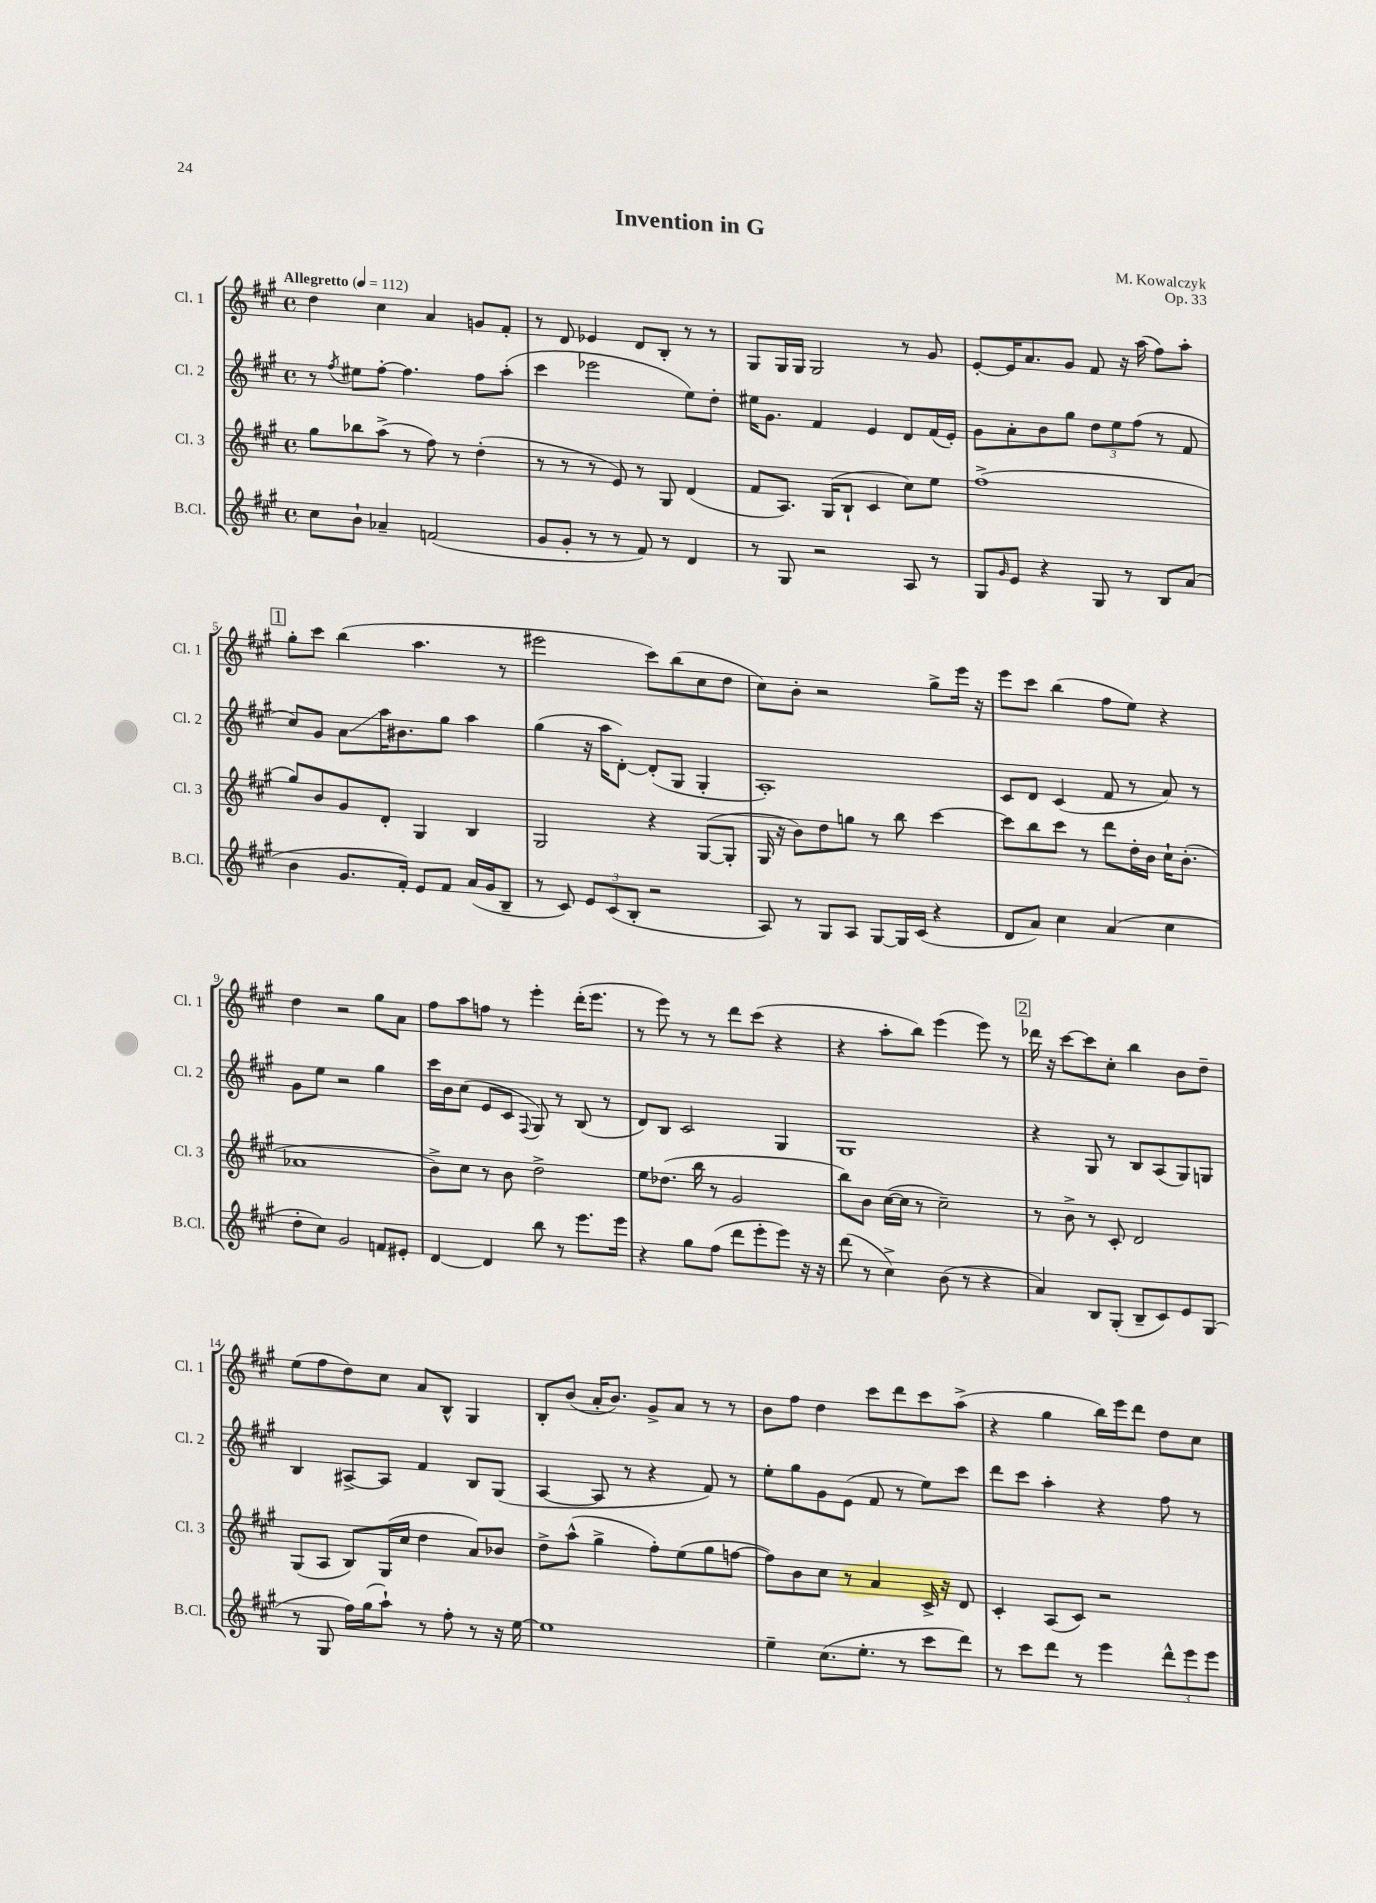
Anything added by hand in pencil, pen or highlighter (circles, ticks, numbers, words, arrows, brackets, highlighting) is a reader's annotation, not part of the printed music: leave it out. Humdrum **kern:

**kern	**kern	**kern	**kern
*staff4	*staff3	*staff2	*staff1
*clefG2	*clefG2	*clefG2	*clefG2
*k[f#c#g#]	*k[f#c#g#]	*k[f#c#g#]	*k[f#c#g#]
*M4/4	*M4/4	*M4/4	*M4/4
*met(c)	*met(c)	*met(c)	*met(c)
*MM112	*MM112	*MM112	*MM112
8cc#\L	8gg#\L	8r	4dd\
.	.	8qff#/	.
8b`\J	8bb-\	8ee#\L	.
4a-~/	(8aa^\J	[8ff#'\J	4cc#\
.	8r	4.ff#\]	.
(2f/	8ff#\)	.	4a/
.	8r	.	.
.	(4dd'\	8ff#\L	8g/L
.	.	(8aa'\J	8f#'/J
=	=	=	=
8g#/L	8r	4ccc#\	8r
8g#'/J	8r	.	8d/
8r	8r	2eee-\	4e-/
8r	8e/)	.	.
8f#/)	8r	.	8d/L
8r	8G#/	.	8B'/J
4d/	(4d/	8ee\L)	8r
.	.	8dd'\J	8r
=	=	=	=
8r	8f#/L	16ee#\LK	8G#/L
.	.	8.g#\J	.
8G#/	8.A/J)	.	16G#/L
.	.	.	16G#/JJ
2r	.	4f#/	2G#/
.	(16G#/LK	.	.
.	8B`/J	.	.
.	4c#/	4e/	.
8A/	8cc#\L)	8d/L	8r
8r	8ee\J	(16f#/L	8g#/
.	.	16e'/JJ)	.
=	=	=	=
8G#/L	(1ff#^	8g#\L	[8e'/L
16qqg#/	.	.	.
8e/J	.	8a'\	16e/]K
.	.	.	8.a/
4r	.	8b\	.
.	.	8gg#\J	8g#/J
8G#/	.	12dd\L	8f#/
.	.	12ee\	.
8r	.	.	16r
.	.	(12ff#\J	.
.	.	.	(16aa\
8B/L	.	8r	8ff#\L)
(8a/J	.	8f#/	8aa'\J
=	=	=	=
4b\	8gg#/L)	8cc#/L)	8gg#'\L
.	8b/	8g#/J	8ccc#\J
8.g#/L	8g#/	8a\L	(4bb\
.	8d'/J	16aa\K	.
16f#'/Jk)	.	8.b#\	.
8e/L	4G#/	.	4.aa\
8f#/J	.	8gg#\J	.
(16a/LL	4B/	4aa\	.
16g#/J	.	.	.
8B~/J	.	.	8r
=	=	=	=
8r	2G#/	(4gg#\	2eee#\
8c#/)	.	.	.
12e/L	.	16r	.
.	.	16aa\LK	.
(12c#/	.	.	.
.	.	[8d'\J)	.
12B'/J	.	.	.
2r	4r	(8d'/]L	8ccc#\L)
.	.	8G#/J	(8bb\
.	([8G#/L	4G#'/	8cc#\
.	8G#'/]J	.	8dd\J
=	=	=	=
8A/)	16G#/	1A')	8cc#\L)
.	16r	.	.
8r	8b\L)	.	8b'\J
8G#/L	8dd\	.	2r
8A/J	8gg\J	.	.
[8G#/L	8r	.	.
16G#/]L	8bb\	.	.
(16c#/JJ	.	.	.
4r	[4ccc#\	.	8gg#^\L
.	.	.	16eee\Jk
.	.	.	16r
=	=	=	=
8d/L	8ccc#\]L	8c#/L	8eee\L
8a/J)	8bb\	8d/J	8ccc#\J
4cc#\	8ccc#\J	(4c#/	(4bb\
.	8r	.	.
(4a/	8ddd\L	8f#/	8ff#\L
.	16dd'\L	8r	8ee\J)
.	16b\JJ	.	.
4cc#\	16cc#`\LK	8a/)	4r
.	(8.b'\J	.	.
.	.	8r	.
=	=	=	=
8dd'\L	1a-	8g#\L	4dd\
8cc#\J)	.	8ee\J	.
2g#/	.	2r	2r
8f/L	.	4gg#\	8gg#\L
8e#'/J	.	.	8a\J
=	=	=	=
[4d/	8b^\L)	16ccc#\LL	8ff#\L
.	.	16b\J	.
.	8cc#\J	(8cc#\J	8aa\
4d/]	8r	8e/L	8ff\J
.	8b\	8c#/J	8r
.	.	8qqF#/	.
8bb\	2dd^\	8G#/)	4eee'\
8r	.	8r	.
8.eee\L	.	(8B/	(16ddd'\LK
.	.	.	8.eee\J
.	.	8r	.
16eee\Jk	.	.	.
=	=	=	=
4r	8ee\L	8d/L)	8r
.	(8.dd-\J	8B/J	8eee\)
8gg#\L	.	2c#/	8r
.	16bb\	.	.
(8ff#\J	8r	.	8r
8ddd\L	2g#/	.	8ddd\L
8eee'\	.	.	(8ccc#\J
8eee\J)	.	4G#/	4r
16r	.	.	.
16r	.	.	.
=	=	=	=
(8ddd\	8bb\L)	1G#	4r
8r	8b\J	.	.
4cc#^\)	([16cc#\LL	.	8aa'\L
.	16cc#\]JJ	.	.
.	8r	.	8bb\J)
(8b\	2cc#~\)	.	(4eee\
8r	.	.	.
4r	.	.	8eee\)
.	.	.	8r
=	=	=	=
4a/)	8r	4r	16ddd-\
.	.	.	16r
.	8b^\	.	[8ccc#\L
8B/L	8r	8G#/	8ccc#\]
(8G#'/J	8c#'/	8r	8cc#'\J
8B~/L	2d/	8B/L	4bb\
8c#/)	.	(8A/	.
8e/	.	8G#/)	8b\L
(8G#/J	.	8G/J	8dd~\J
=	=	=	=
8r	(8G#/L	4B/	(8ee\L
8G#/	8A/J	.	8ff#\
16ff#\LL)	8B/L)	[8A#^/L	8dd\)
(16gg#\J	.	.	.
8aa`\J)	(16G#/L	8A#/]J	8cc#\J
.	16cc#/JJ	.	.
8r	4dd\	4f#/	8a/L
8ff#'\	.	.	8B^^/J
8r	8a/L)	8B/L	4G#/
16r	8b-/J	(8G#/J	.
[16ee\	.	.	.
=	=	=	=
1ee]	8dd^\L	[4A/	8B'/L
.	(8aa^^\J	.	(8b/J
.	4gg#^\	8A/]	16a'/LK
.	.	.	8.b/J)
.	.	8r	.
.	8ff#'\L)	4r	8g#^/L
.	(8ee\	.	8a/J
.	8gg#\	8f#/)	8r
.	[8ff\J	8r	8r
=	=	=	=
4ee~\	8ff\]L)	8ee'\L	8b\L
.	8b\	8gg#\	8ff#\J
(8.cc#\L	8cc#\J	8g#\	4dd\
.	8r	(8e\J	.
8.ee'\J	.	.	.
.	4a/	8f#/	8ccc#\L
8r	.	8r	8ddd\
8ccc#\L	16c#^/	8ee\L)	8ccc#\
.	16r	.	.
8ddd\J)	8d/	8ccc#\J	(8aa^\J
=	=	=	=
8r	4c#'/	8ddd\L	4r
8ccc#\L	.	8ccc#\J	.
8ddd\J	(8A/L	4aa'\	4gg#\
8r	8c#/J)	.	.
4eee\	2r	4r	16bb\LL)
.	.	.	16eee\J
.	.	.	8ddd\J
12ddd^^\L	.	8ff#\	8dd\L
12eee\	.	.	.
.	.	8r	8cc#\J
12eee\J	.	.	.
==	==	==	==
*-	*-	*-	*-
